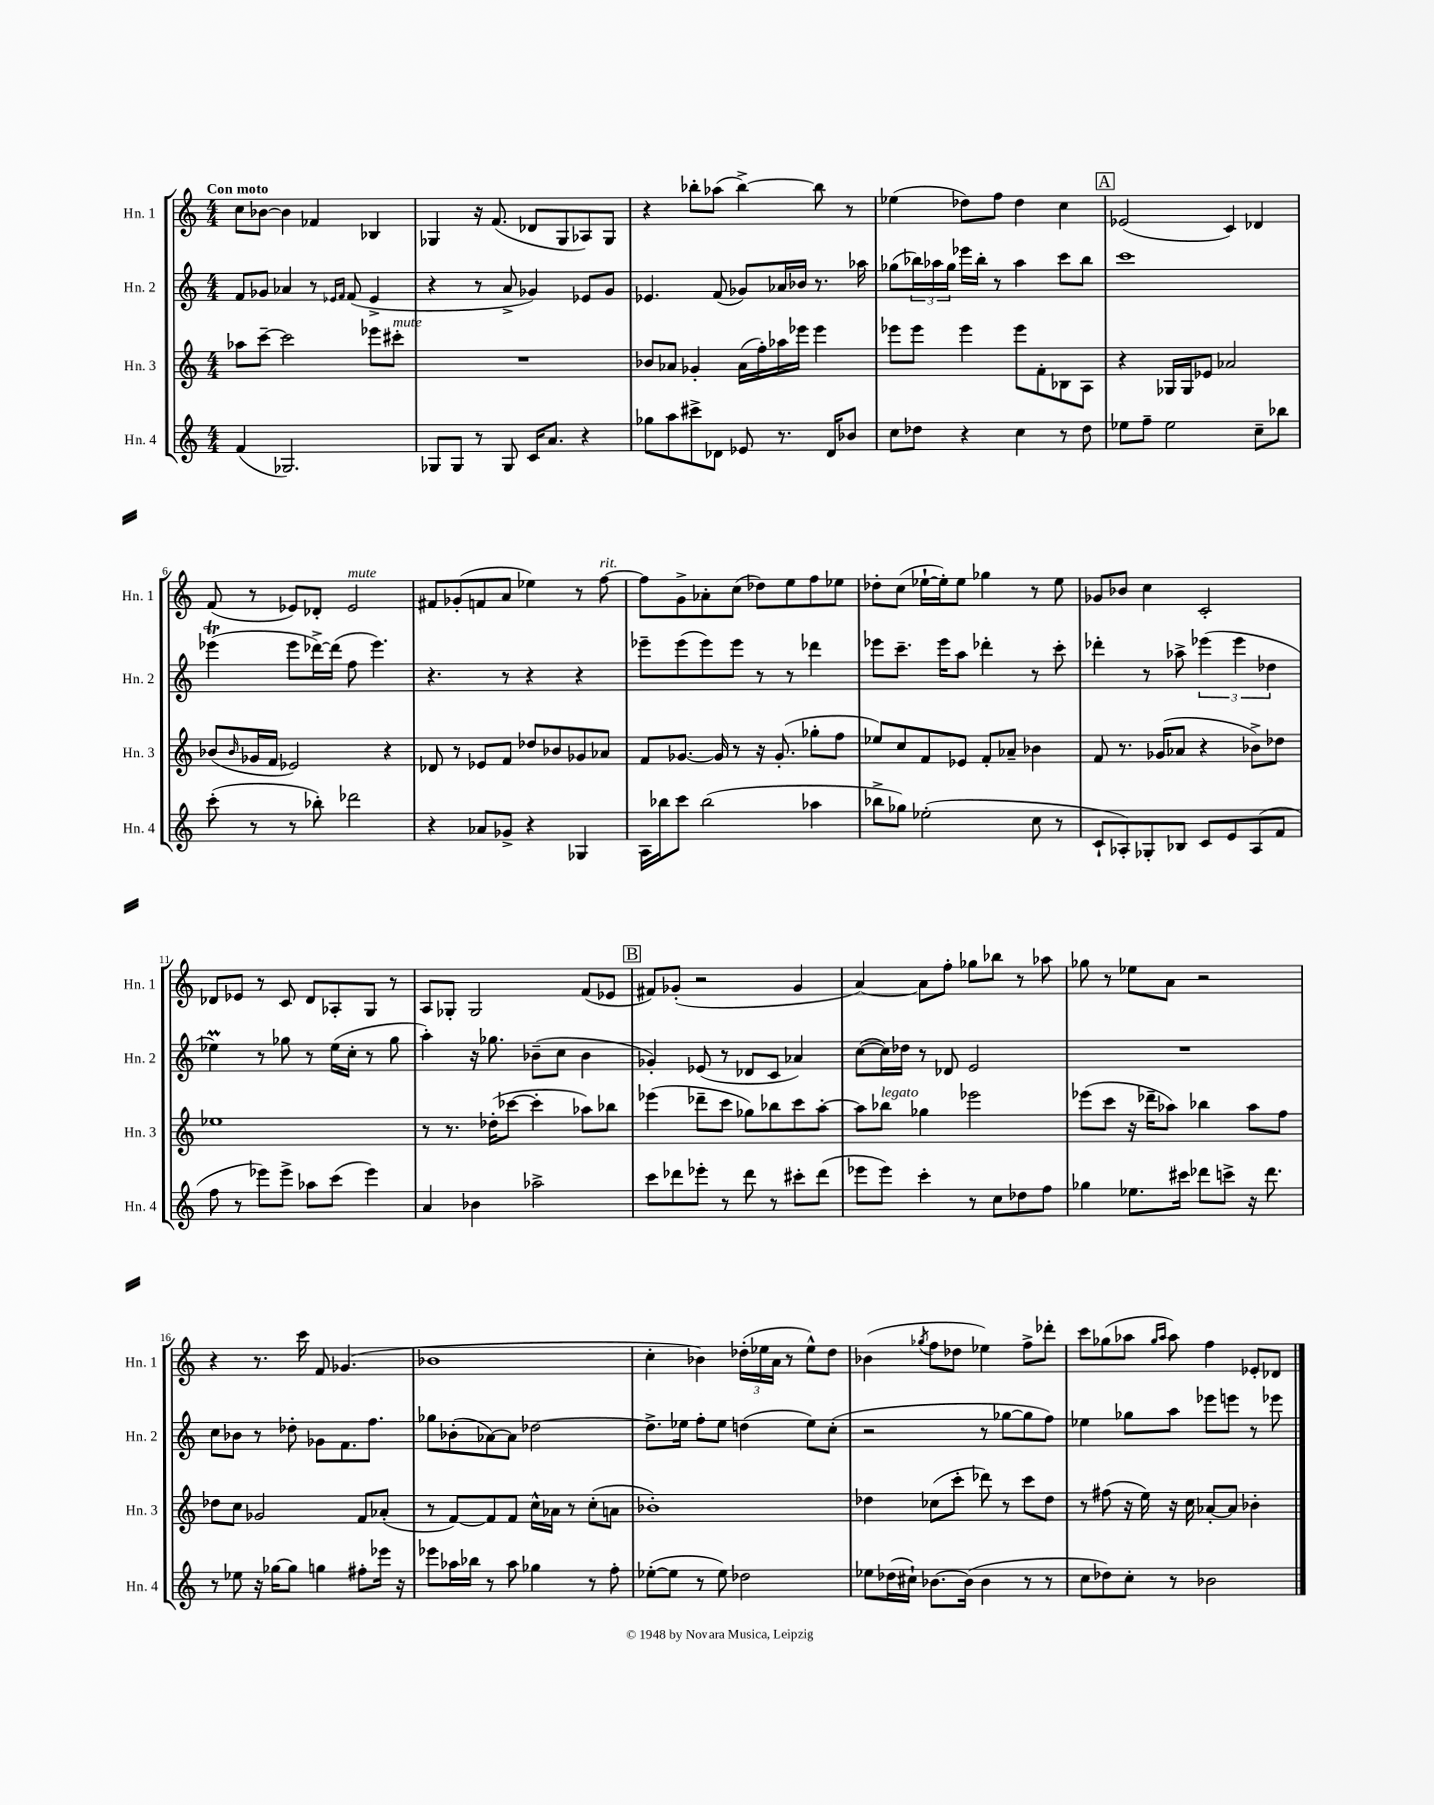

**kern	**kern	**kern	**kern
*staff4	*staff3	*staff2	*staff1
*clefG2	*clefG2	*clefG2	*clefG2
*k[]	*k[]	*k[]	*k[]
*M4/4	*M4/4	*M4/4	*M4/4
(4f	8aa-	8f	8cc
.	[8ccc~	8g-	[8b-
2.G-)	2ccc]	4a-	4b-]
.	.	8r	4f-
.	.	16qqe-	.
.	.	16qqf	.
.	.	(8f	.
.	8eee-	4e-^	4B-
.	8ccc#'	.	.
=	=	=	=
8G-	1r	4r	4G-
8G-	.	.	.
8r	.	8r	16r
.	.	.	(8.f
8G-	.	8a^	.
16c	.	4g-)	8d-
8.a	.	.	.
.	.	.	8G-
4r	.	8e-	8A-)
.	.	8g-	8G-
=	=	=	=
8gg-	8b-	4.e-	4r
8aa	8a-	.	.
8ccc#^	4g-'	.	8bb-'
8d-	.	(8f	(8aa-
8e-	(16a-	8g-)	[4bb-^)
.	16ff')	.	.
8.r	16aa-	16a-	.
.	16eee-	16b-	.
.	4eee-	8.r	8bb-]
16d-	.	.	.
8b-	.	.	8r
.	.	16aa-	.
=	=	=	=
8cc	8eee-	(8gg-	(4ee-
8dd-	8eee-	24bb-)	.
.	.	24aa-	.
.	.	24gg-	.
4r	4eee-	16eee-	8dd-)
.	.	16bb-'	.
.	.	8r	8ff
4cc	8eee-	4aa-	4dd-
.	8f'	.	.
8r	8B-	8ccc	4cc
8dd-	8A	8bb-	.
=	=	=	=
8ee-	4r	1ccc	(2e-
8ff~	.	.	.
2ee-	16G-	.	.
.	16G-	.	.
.	8e-	.	.
.	2a-	.	4c)
8cc~	.	.	4d-
8bb-	.	.	.
=	=	=	=
(8ccc'	(8b-	(4eee-	(8f
.	16qqb-	.	.
8r	16g-	.	8r
.	16f	.	.
8r	2e-)	8eee-	8e-)
8bb-')	.	[16ddd-^)	8d-'
.	.	(16ddd-]	.
2ddd-	.	8ff	2e-
.	.	4.eee-)	.
.	4r	.	.
=	=	=	=
4r	8d-	4.r	8f#
.	8r	.	(8g-'
8a-	8e-	.	8f
8g-^	8f	8r	8a
4r	8dd-	4r	4ee-)
.	8b-	.	.
4G-	8g-	4r	8r
.	8a-	.	[8ff
=	=	=	=
16A	8f	8eee-~	8ff]
16bb-	.	.	.
8ccc	[8.g-	(8eee-	8g^
(2bb-	.	8eee-)	8a-'
.	16g-]	.	.
.	8r	8eee-	(8cc
.	16r	8r	8dd-)
.	(8.g-'	.	.
.	.	8r	8ee
4aa-	8gg-'	4ddd-	8ff
.	8ff	.	8ee-
=	=	=	=
8bb-^	8ee-)	8eee-	8dd-'
8gg-)	8cc	8.ccc~	(8cc
(2ee-'	8f	.	[16ee-`
.	.	16eee-	16ee-'])
.	8e-	8aa	8ee-
.	8f'	4ddd-'	4gg-
.	8a-~	.	.
8cc	4b-	8r	8r
8r	.	8ccc'	8ee-
=	=	=	=
8c`	8f	4ddd-'	8g-
8A-')	8.r	.	8b-
8G-'	.	8r	4cc
.	(16g-	.	.
8B-	8a-	8aa-^	.
8c	4r	(6eee-	2c'
8e	.	.	.
.	.	6eee-	.
(8A-	8b-^)	.	.
.	.	6dd-	.
8f	8dd-	.	.
=	=	=	=
8ff	1ee-	4ee-)	8d-
8r	.	.	8e-
8eee-)	.	8r	8r
8eee-^	.	8gg-	8c
8aa-	.	8r	8d-
(8ccc	.	(16ee-	8A-'
.	.	16cc'	.
4eee-)	.	8r	8G
.	.	8gg-	8r
=	=	=	=
4a	8r	4aa')	8A
.	8.r	.	8G-'
4b-	.	16r	2G-
.	(16dd-'	8.gg-	.
.	[8ccc-	.	.
2aa-^	4ccc-']	(8b-~	.
.	.	8cc	.
.	8aa-)	4b-	(8f
.	8bb-	.	8e-
=	=	=	=
8ccc	(4eee-	4g-')	8f#)
8ddd-	.	.	(8g-'
8eee-'	8ddd-~	(8e-	2r
8r	8ccc	8r	.
8ddd-	8gg-)	8d-	.
8r	8bb-	8c	.
8ccc#'	8ccc	4a-)	4g-
(8ddd-	[8aa'	.	.
=	=	=	=
8eee-	8aa]	([8cc	[4a)
8eee-)	8bb-	16cc])	.
.	.	16dd-	.
4ccc'	4gg-	8r	8a]
.	.	8d-	8ff'
8r	2eee-	2e	8gg-
8cc	.	.	8bb-
8dd-	.	.	8r
8ff	.	.	8aa-
=	=	=	=
4gg-	(8eee-	1r	8gg-
.	8ccc	.	8r
8.ee-	16r	.	8ee-
.	16ddd-~	.	.
.	8aa-)	.	8a
16ccc#	.	.	.
8ddd-	4bb-	.	2r
8ccc^	.	.	.
16r	8aa-	.	.
8.ddd-	.	.	.
.	8ff	.	.
=	=	=	=
8r	8dd-	8cc	4r
8ee-	8cc	8b-	.
16r	2g-	8r	8.r
[16gg-	.	.	.
8gg-]	.	8dd-'	.
.	.	.	16ccc
4gg	.	8g-	8f
.	.	8.f	(4.g-
8ff#'	8f	.	.
.	.	8.ff	.
16eee-	(8a-'	.	.
16r	.	.	.
=	=	=	=
8eee-	8r	8gg-	1b-
16aa-	[8f)	(8b-'	.
16bb-	.	.	.
8r	8f]	[8a-)	.
8aa-	8f	8a-]	.
4gg-	16cc^^	[2dd-	.
.	16a-	.	.
.	8r	.	.
8r	(8cc'	.	.
8ff'	8a	.	.
=	=	=	=
([8ee-'	1b-')	8.dd-^]	4cc'
8ee-]	.	.	.
.	.	16ee-	.
8r	.	8ff'	4b-)
8ee-)	.	8ee-	.
2dd-	.	(4dd	(24dd-'
.	.	.	24ee-
.	.	.	24a
.	.	.	8r
.	.	8ee-)	8ee-^^)
.	.	(8cc'	8dd-
=	=	=	=
8ee-	4dd-	2r	(4b-
(16dd-	.	.	.
16cc#`)	.	.	.
.	.	.	8qgg-
[8.b-	(8cc-	.	8ff
.	8ccc'	.	8dd-
(16b-]	.	.	.
4b-	8ddd-)	8r	4ee-)
.	8r	[8gg-	.
8r	8ccc	8gg-]	8ff^
8r	8dd-	8ff)	8ddd-'
=	=	=	=
8cc	8r	4ee-	8ccc
8dd-)	(8ff#	.	(8gg-
8cc'	16r	8gg-	8aa-
.	16ee)	.	.
.	.	.	16qqgg-
.	.	.	16qqaa-
8r	16r	8aa	8aa-)
.	16cc	.	.
2b-	[8a-'	8eee-	4ff
.	8a-]	8eee	.
.	4b-'	8r	8e-'
.	.	8eee-	8d-
==	==	==	==
*-	*-	*-	*-
